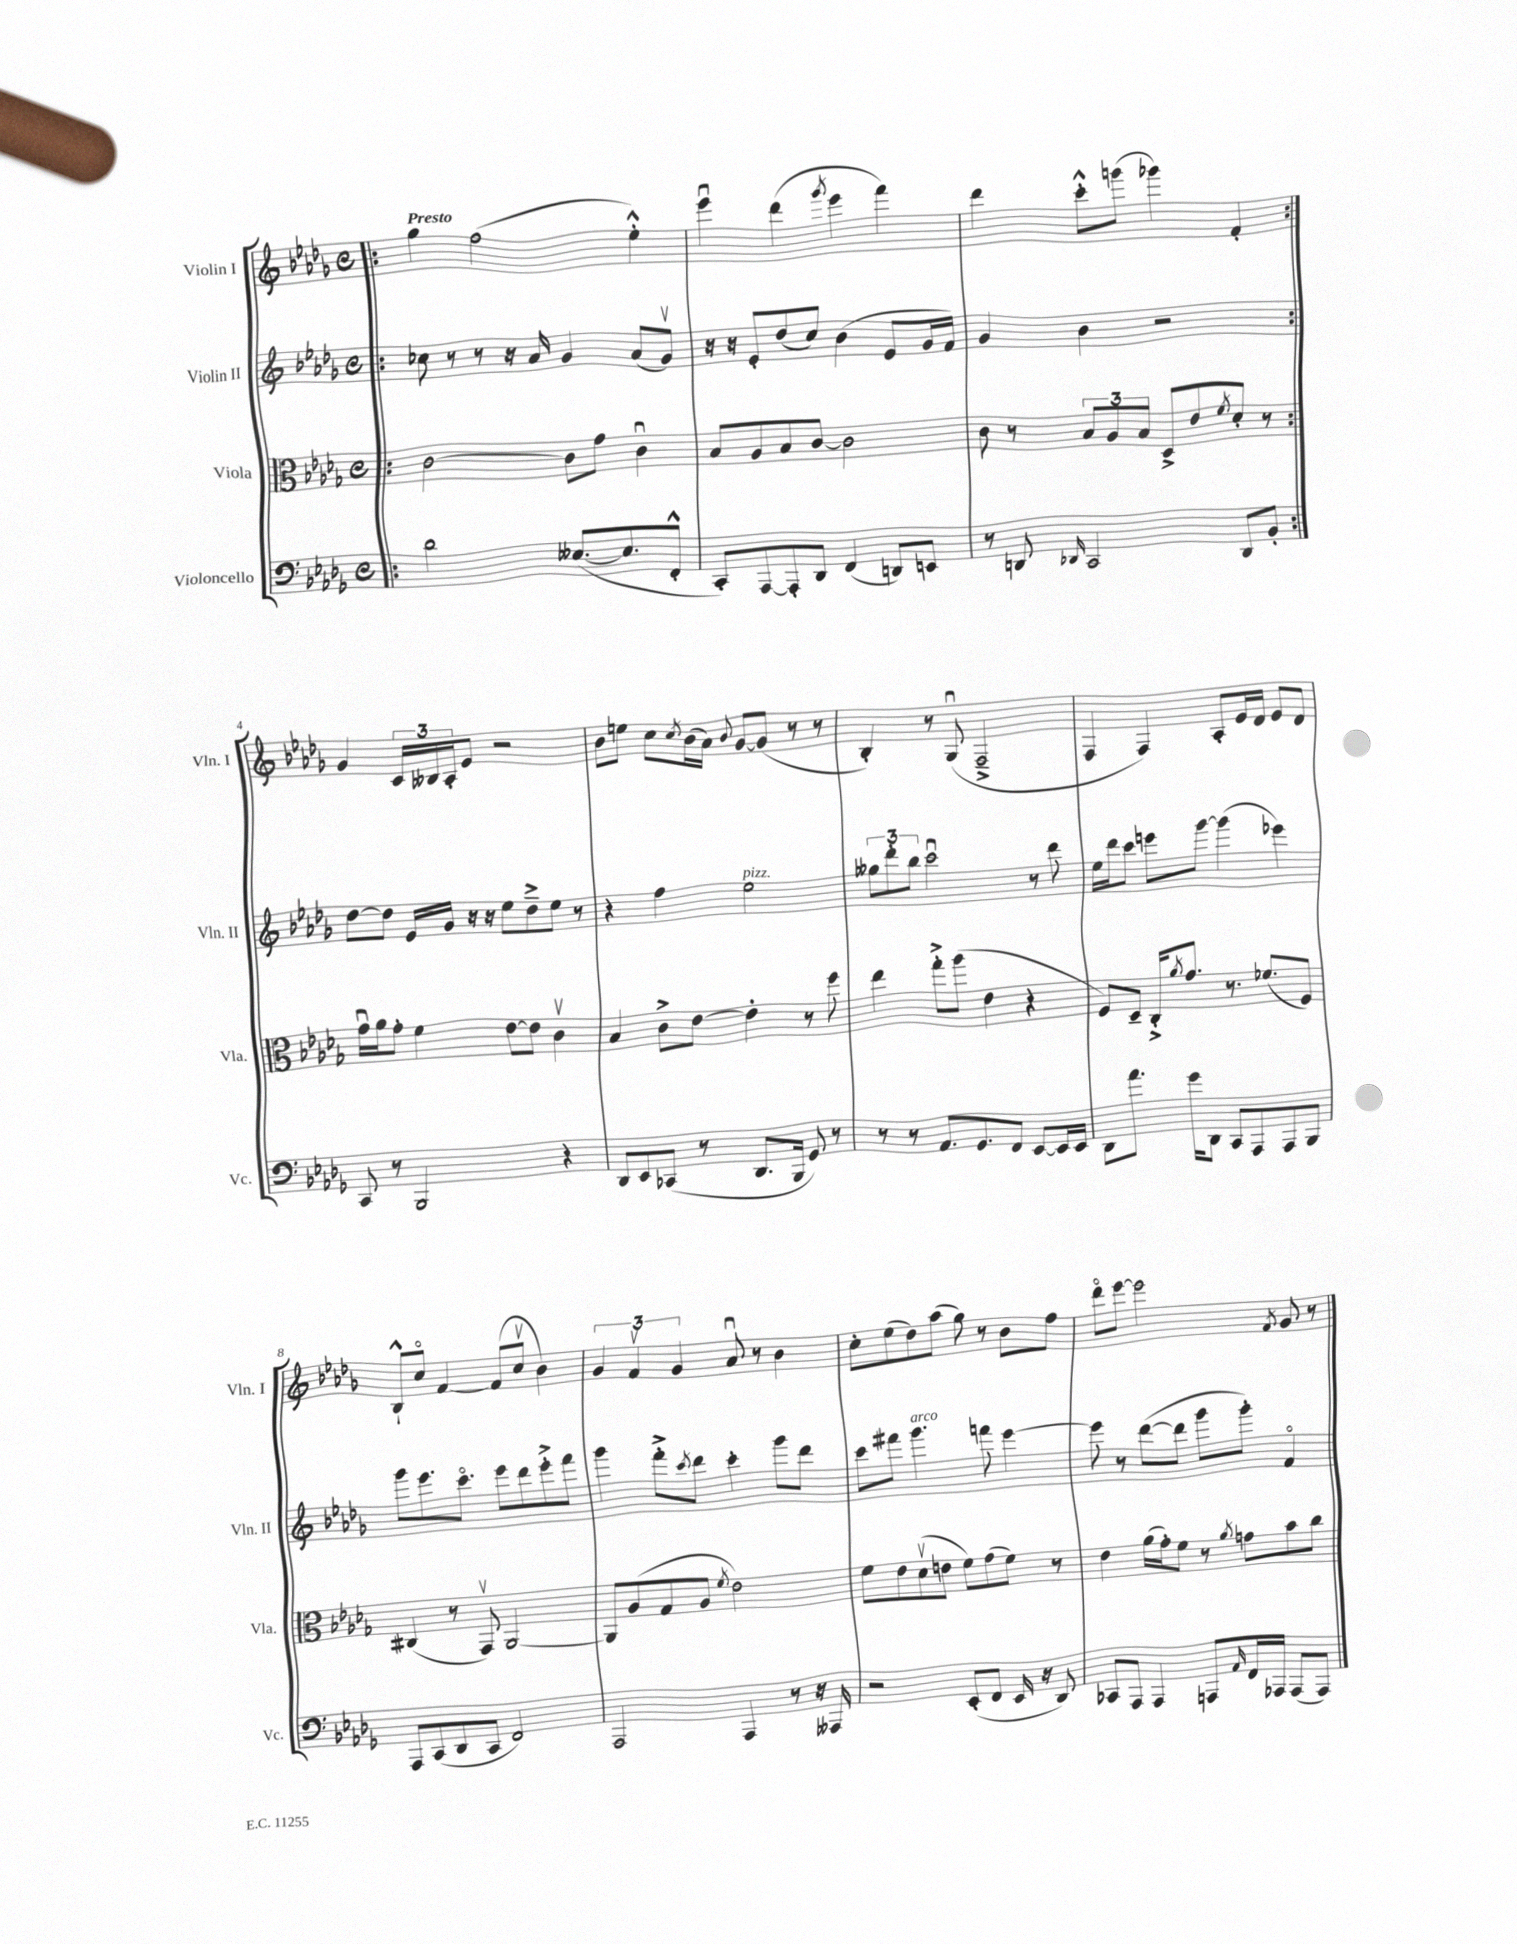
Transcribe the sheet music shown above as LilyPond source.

<<
\new StaffGroup <<
\new Staff = "s0" \with { instrumentName = "Violin I" shortInstrumentName = "Vln. I" } {
    \clef treble \key des \major \defaultTimeSignature \time 4/4 \tempo "Presto"
    \repeat volta 2 { \bar ".|:" ges''4 f''2( ees''4-.-^) |
    ees'''4\downbow des'''4( \acciaccatura { ges'''8 } ees'''4 f'''4) |
    des'''4 c'''8-.-^ g'''8( ges'''4) f'4-. | }
    ges'4 \tuplet 3/2 { c'16 beses16 aes16-. } ees'8 r2 |
    bes'8 e''8 c''8 \acciaccatura { c''8 } bes'16( aes'16) \appoggiatura { bes'8 } ges'8~ ges'8( r8 r8 |
    bes4-.) r8 ges8\downbow( f2---> |
    f4 f4) aes8-. ees'16 des'16 ees'8 des'8 |
    bes8-!-^ c''8\flageolet f'4~ f'8( c''8\upbow bes'4) |
    \tuplet 3/2 { ges'4 f'4\upbow ges'4 } aes'8\downbow r8 bes'4 |
    c''8-. ees''8( des''8) aes''8( ges''8) r8 bes'8 f''8 |
    des'''8\flageolet ees'''8~ ees'''2 \acciaccatura { f'8 } ges'8 r8 \bar "|." |
}
\new Staff = "s1" \with { instrumentName = "Violin II" shortInstrumentName = "Vln. II" } {
    \clef treble \key des \major \defaultTimeSignature \time 4/4
    \repeat volta 2 { \bar ".|:" ces''8 r8 r8 r16 aes'16 ges'4 aes'8( ges'8\upbow) |
    r16 r16 ees'8-. des''8( c''8) bes'4( ees'8 ges'16 f'16) |
    ges'4 bes'4 r2 | }
    des''8~ des''8 ees'16 ges'16 r16 r16 ees''8 des''8---> ees''8 r8 |
    r4 f''4 ees''2^\markup { \italic "pizz." } |
    \tuplet 3/2 { geses''8 des'''8-. bes''8 } c'''2\downbow r8 des'''8 |
    ees''16 des'''16 c'''8 e'''8 ges'''8~ ges'''4( ees'''4) |
    ges'''8 ees'''8. c'''8.\flageolet ees'''8 des'''8 ees'''8-.-> f'''8 |
    ges'''4 f'''8-.-> \acciaccatura { c'''8 } des'''8 c'''4-. ges'''8 des'''8 |
    c'''8 fis'''8 ges'''4.^\markup { \italic "arco" } f'''8 ees'''4~ |
    ees'''8 r8 des'''8~( des'''8 ges'''8 ges'''8-.) f'4\flageolet \bar "|." |
}
\new Staff = "s2" \with { instrumentName = "Viola" shortInstrumentName = "Vla." } {
    \clef alto \key des \major \defaultTimeSignature \time 4/4
    \repeat volta 2 { \bar ".|:" c'2~ c'8 ges'8 c'4\downbow |
    bes8 aes8 bes8 c'8~ c'2 |
    c'8 r8 \tuplet 3/2 { bes8 aes8 bes8 } des8-> ees'8 \acciaccatura { f'8 } des'8-. r8 | }
    ges'16\downbow aes'16 ges'8-. f'4 ees'8~ ees'8 c'4\upbow |
    bes4 c'8-> ees'8~ ees'4-. r8 f''8 |
    ees''4 ges''8-.-> aes''8( ees'4 r4 |
    f8) des8-- c16-.-> \acciaccatura { aes'8 } ges'8. r8. fes'8.( f8) |
    cis4( r8 ges,8\upbow) aes,2~ |
    aes,8 aes8( ges8 aes8 \acciaccatura { f'8 } ees'2) |
    f'8 ees'8 des'8\upbow( e'8 f'8) ges'8( f'8) r8 |
    ees'4 aes'16( ges'16-.) f'8 r8 \acciaccatura { aes'8 } g'8 bes'8 c''8 \bar "|." |
}
\new Staff = "s3" \with { instrumentName = "Violoncello" shortInstrumentName = "Vc." } {
    \clef bass \key des \major \defaultTimeSignature \time 4/4
    \repeat volta 2 { \bar ".|:" des'2 eeses8.~( eeses8. f,8-.-^ |
    c,8-.) aes,,8~ aes,,8-. des,8 f,4( d,8) e,8 |
    r8 d,8 \grace { des,16 } c,2 des,8 bes,8-. | }
    c,8 r8 bes,,2 r4 |
    des,8 ees,8 ces,8( r8 des,8. bes,,16 ges,8) r8 |
    r8 r8 aes,8. ges,8. f,8 ees,8~ ees,16 ees,16 |
    des,8 aes'8. ges'16 des,8 c,8 aes,,8 aes,,8 bes,,8 |
    aes,,8 c,8( des,8 c,8 f,2) |
    aes,,2 aes,,4 r8 r16 aeses,,16 |
    r2 ees,8-.( f,8 ees,16 r16 des,8) |
    ces,8 aes,,8 aes,,4 a,,8 \grace { aes,16 } f,16 aes,,16 aes,,8( aes,,8) \bar "|." |
}
>>
>>
